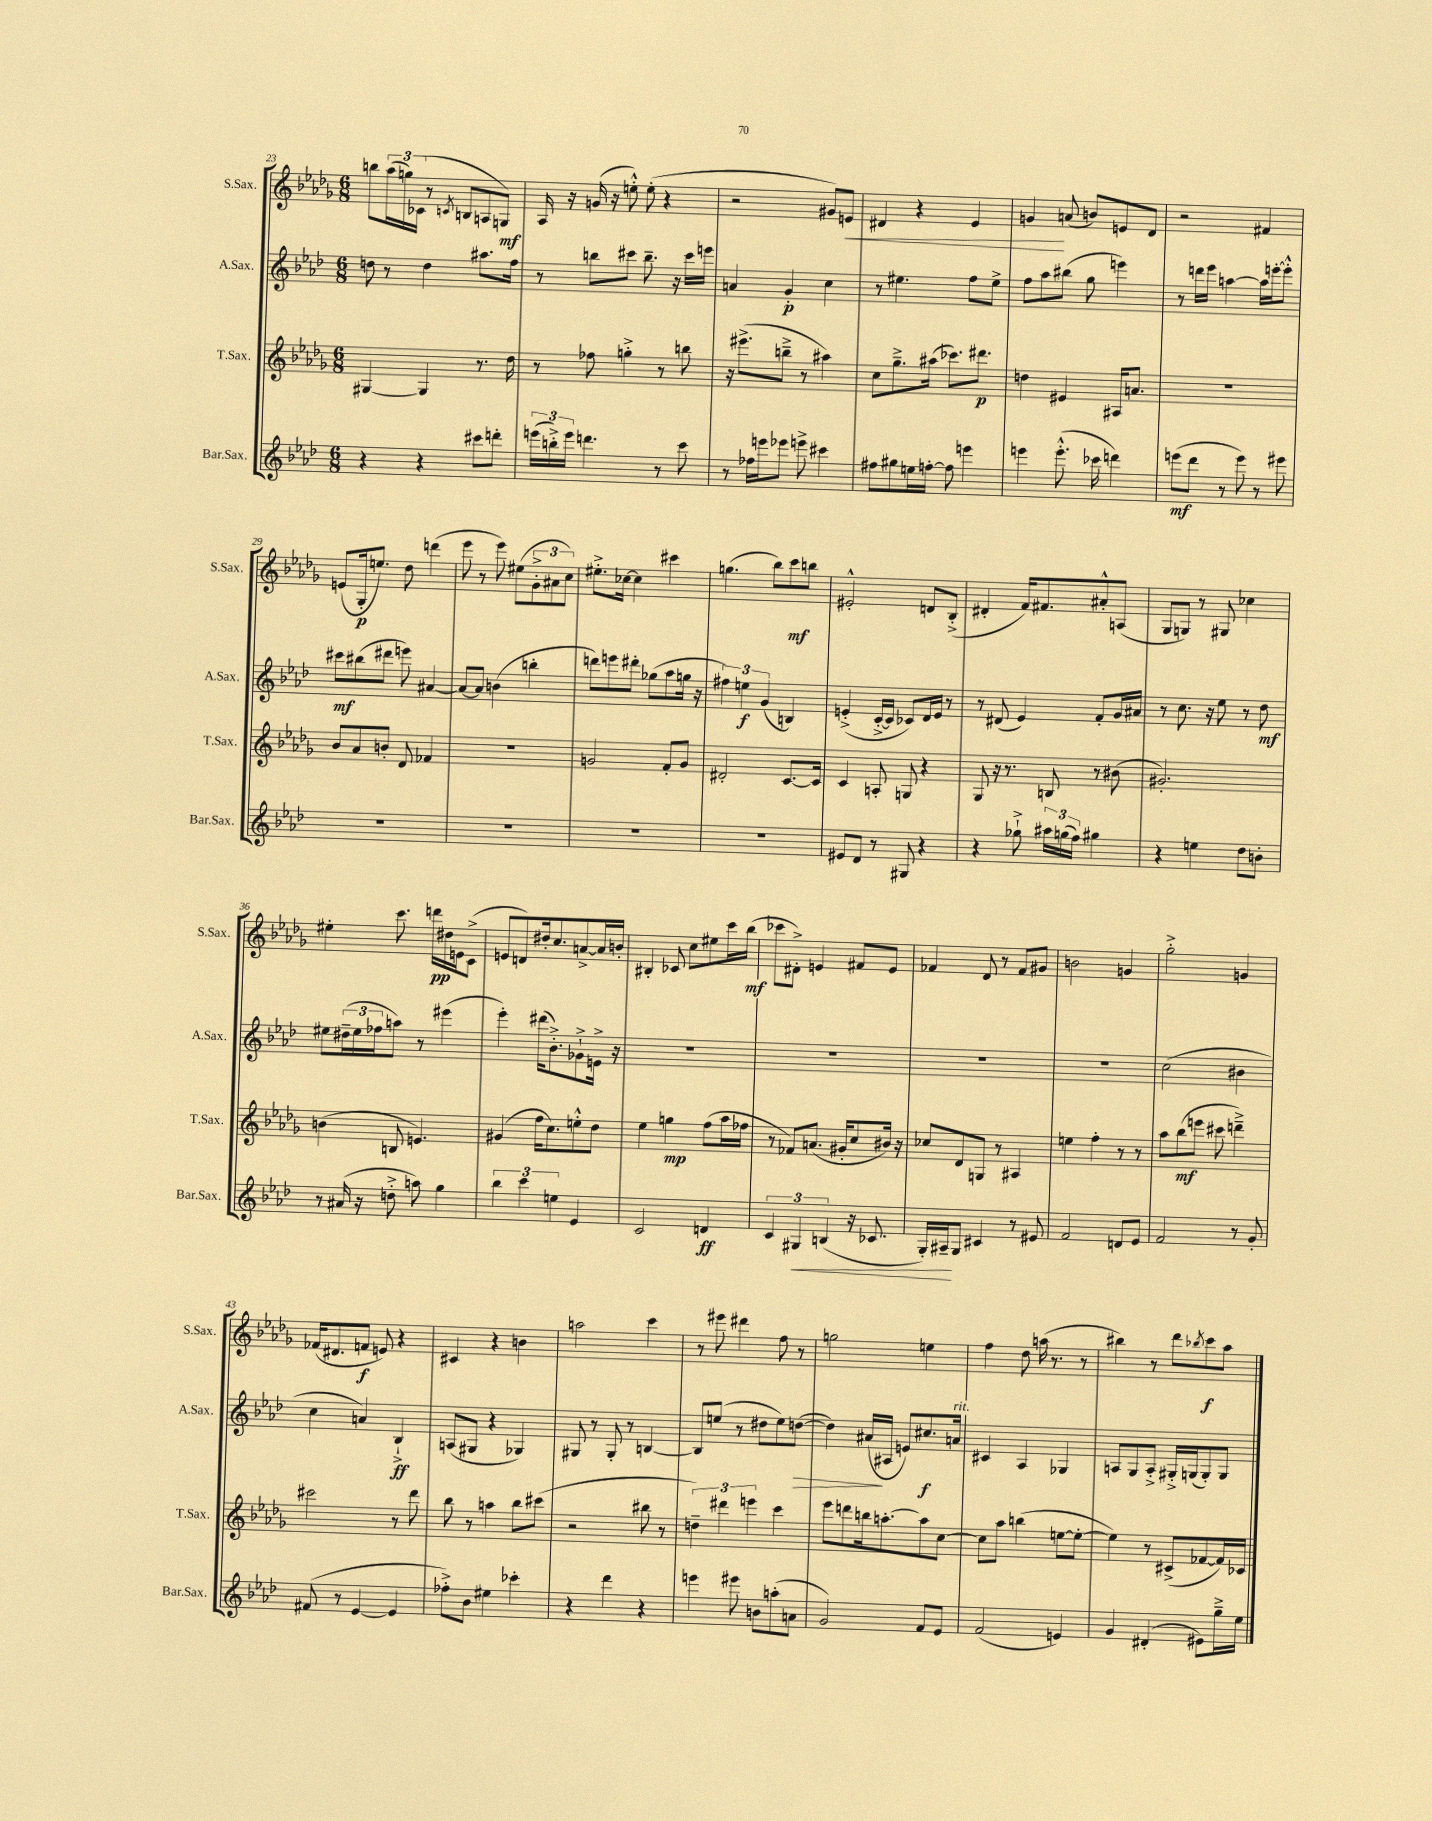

**kern	**kern	**kern	**kern
*staff4	*staff3	*staff2	*staff1
*clefG2	*clefG2	*clefG2	*clefG2
*k[b-e-a-d-]	*k[b-e-a-d-g-]	*k[b-e-a-d-]	*k[b-e-a-d-g-]
*M6/8	*M6/8	*M6/8	*M6/8
4r	[4G#/	8dd\	8bb\L
.	.	8r	(24aa-\L
.	.	.	24gg\)
.	.	.	(24c-\JJ
4r	4G#/]	4dd\	8r
.	.	.	8qc/
.	.	.	8B/L
8ccc#\L	8.r	8.aa#\L	8A/
8ddd'\J	.	.	8G/J)
.	16dd-\	16ff\Jk	.
=	=	=	=
(24eee\LL	8r	8r	16A-/
24bb'^\)	.	.	.
.	.	.	16r
24eee\JJ	.	.	.
4.ddd\	8ff-\	8bb\L	(16g/
.	.	.	16r
.	4gg'^\	8ccc#\J	8ee'^^\)
.	.	8.bb~\	(8ee'\
8r	8r	.	4r
.	.	16r	.
8ccc\	8bb\	16ccc#\LL	.
.	.	16eee\JJ	.
=	=	=	=
8r	16r	4a/	2r
.	(8.eee#^\L	.	.
16ff-\LL	.	.	.
16eee\J	.	.	.
8eee-\J	8bb~^\J	4g'/	.
8eee^\	8r	.	.
4ccc#\	4aa#\)	4cc\	8g#/L)
.	.	.	8e/J
=	=	=	=
8ff#\L	8cc\L	8r	4d#/
8gg#\	8.gg-~^\	4.ee#\	.
16ee\L	.	.	4r
[16ff'\JJ	(16aa#\Jk	.	.
8ff\]	8.ccc-\L)	.	.
4eee\	.	8ff\L	4e-/
.	8.ddd#\J	.	.
.	.	8ee#^\J	.
=	=	=	=
4eee\	4dd\	8ff\L	4g/
.	.	8aa-\	.
(8.eee'^^\	4e#/	(8bb#\J	(8a/
.	.	8gg\	8b/L)
16ccc-\	.	.	.
4ddd\)	16A#/LK	4eee\)	8e/
.	8.a/J	.	.
.	.	.	8d-/J
=	=	=	=
(8eee\L	2.r	8r	2r
8ddd-\J	.	16ddd\LL	.
.	.	16eee-\JJ	.
8r	.	[4aa\	.
8eee\)	.	.	.
8r	.	16aa\]LL	4f#/
.	.	[16eee'\J	.
8eee#\	.	8eee'^^\]J	.
=	=	=	=
2.r	8b-/L	8ccc#\L	(8e/L
.	8a-/	(8bb#\	16G-'/k
.	.	.	8.ee/J)
.	8b'/J	8ddd#\J	.
.	8d-/	8eee\)	8dd-\
.	4f-/	[4a#/	(4ddd\
=	=	=	=
2.r	2.r	8a#/_L	8eee-\
.	.	8a#/]J	8r
.	.	(4b\	8eee-\)
.	.	.	(8ee#\L
.	.	4bb'\	12g-'^\
.	.	.	12a#\
.	.	.	12cc\J)
=	=	=	=
2.r	2g/	8ddd\L)	8.ee#'^\L
.	.	8eee\	.
.	.	.	[16cc-\Jk
.	.	8ddd#'\J	4cc-\]
.	.	(8gg-\L	.
.	8f'/L	8aa-\	4ccc#\
.	8g/J	16gg\Jk	.
.	.	16r	.
=	=	=	=
2.r	2d#'/	6ff#\)	(4.gg\
.	.	6ee\	.
.	.	(6g/	.
.	.	.	8bb-\L)
.	[8.c/L	4B/)	8ccc\
.	.	.	8bb\J
.	16c/]Jk	.	.
=	=	=	=
8e#/L	4c/	(4e'^/	2e#'^^/
8d-/J	.	.	.
8r	8A'/	[16c'^/LL	.
.	.	16c/]JJ	.
8G#/	8G/	8c-/L)	.
4r	4r	16d-/L	8d/L
.	.	16e/JJ	.
.	.	8r	(8B-'^/J
=	=	=	=
4r	8G-/	8r	4d#'/
.	16r	(8d#/	.
.	8.r	.	.
8gg-`^\	.	4e-/)	16f/LK)
.	.	.	8.f#/
24aa#\LL	8B/	.	.
(24gg\	.	.	.
24ff\JJ)	.	.	.
4gg#\	8r	8f'/L	8a#'^^/
.	(8b#\	16g/L	(8A/J
.	.	16a#/JJ	.
=	=	=	=
4r	2.g#'/)	8r	8G-/L
.	.	8.cc\	8G/J)
4ee\	.	.	8r
.	.	16r	.
.	.	8ee-\	8G#/
8dd-\L	.	8r	4cc-\
8b'\J	.	8dd-\	.
=	=	=	=
8r	(4b\	8ee#\L	4ee#'\
(16a#/	.	(24dd#~\L	.
.	.	24ee#\	.
16r	.	.	.
.	.	24ff-\J	.
8dd'^\	8B/	8aa\J)	8.ccc\
8aa\)	4.e/)	8r	.
.	.	.	16ddd\LL
4gg\	.	(4eee#\	16dd#\
.	.	.	16e\J
.	.	.	(8c^\J
=	=	=	=
6bb-\	(4g#/	4eee-'\)	8e/L
.	.	.	8d/)
6ccc\	.	.	.
.	16ff\LK	(16ddd#\LK	16dd#'/k
.	8.cc\)	8.b-'^\)	8.cc/
6ee\	.	.	.
4e-/	8ee'^^\	8g-`^\	[8a^/
.	8dd-\J	16e^\Jk	16a/]L
.	.	16r	16b'/JJ
=	=	=	=
2c/	4ee-\	2.r	4B#'/
.	4gg\	.	8c-/
.	.	.	8cc\L
4d/	(8ff\L	.	8ee#\
.	16aa-\L	.	16ccc\L
.	16ff-\JJ	.	(16bb-\JJ
=	=	=	=
6c/	8r	2.r	8ccc-\L
.	8f-/L)	.	8d#'^\J)
6G#/	.	.	.
.	(8.a/J	.	4e/
(6B/	.	.	.
.	16g#'/LK	.	.
16r	8cc/	.	8f#/L
8.c-/	.	.	.
.	16b#/Jk)	.	8e/J
.	16r	.	.
=	=	=	=
16G'/LL)	8cc-/L	2.r	4f-/
16A#~/J	.	.	.
8G/J	8d-/	.	.
4c#/	8G/J	.	8d-/
.	8r	.	8r
8r	4A#/	.	8f-/L
8e#/	.	.	8g#/J
=	=	=	=
2f/	4ee\	2.r	2b\
.	4ff'\	.	.
8d/L	8r	.	4g/
8e-/J	8r	.	.
=	=	=	=
2f/	8aa-\L	(2cc\	2gg-'^\
.	(8bb-\	.	.
.	8eee\J	.	.
.	8ccc#\	.	.
8r	4ddd~^\)	4b#\	4g/
8g'/	.	.	.
=	=	=	=
(8f#/	2ccc#\	4cc\	(16f-/LK
.	.	.	8.d#/
8r	.	.	.
[4e-/	.	4a/)	8f/J
.	.	.	8e/)
4e-/]	8r	4B-`^/	4r
.	8ddd-\	.	.
=	=	=	=
8ff-'^\L)	8bb-\	(8A/L	4c#/
8b-\J	8r	8G#/J	.
4ee#\	4aa\	4r	4r
4ccc-'\	8bb-\L	4G-/)	4b\
.	(8ccc#\J	.	.
=	=	=	=
4r	2r	8G#/	2aa\
.	.	8r	.
4ddd-\	.	8G#'/	.
.	.	8r	.
4r	8bb#\	[4B/	4ccc\
.	8r	.	.
=	=	=	=
4eee\	6dd~\)	8B/]L	8r
.	.	(8ee/J	8eee#\
.	6ddd#\	.	.
8eee#\	.	8r	4ddd#\
.	6eee\	.	.
8b\L	.	8dd#\L	.
(8aa'\	4ccc\	8ee\)	8ff\
8a\J	.	([8dd\J	8r
=	=	=	=
2g/)	8eee-\L	4dd\])	2gg\
.	8ddd\	.	.
.	16bb\k	(16a#/LL	.
.	[8.aa'\	16A#/JJ	.
.	.	8e/L)	.
8f/L	8aa\]	8.cc#/	4ee\
8e-/J	[8cc\J	.	.
.	.	16a/Jk	.
=	=	=	=
(2f/	8cc\]L	4c#/	4ff\
.	8aa-\J	.	.
.	(4bb\	4A-/	8dd-\
.	.	.	(16aa\
.	.	.	8.r
4e/)	[8ee\L	4G-/	.
.	8ee'\_J	.	8r
=	=	=	=
4g/	4ee\])	8A/L	4bb#\)
.	.	8G/	.
(4d#'/	8r	8A'^/J	8r
.	(8c#^/L	16G#'^/LL	8ddd-\L
.	.	(16G/J	.
.	.	.	8qbb-/
8e#\L)	[8f-/	8G'/)	8ccc\
16gg~^\L	16f-/]L)	8G/J	8aa-\J
16ee-\JJ	16c-/JJ	.	.
==	==	==	==
*-	*-	*-	*-
